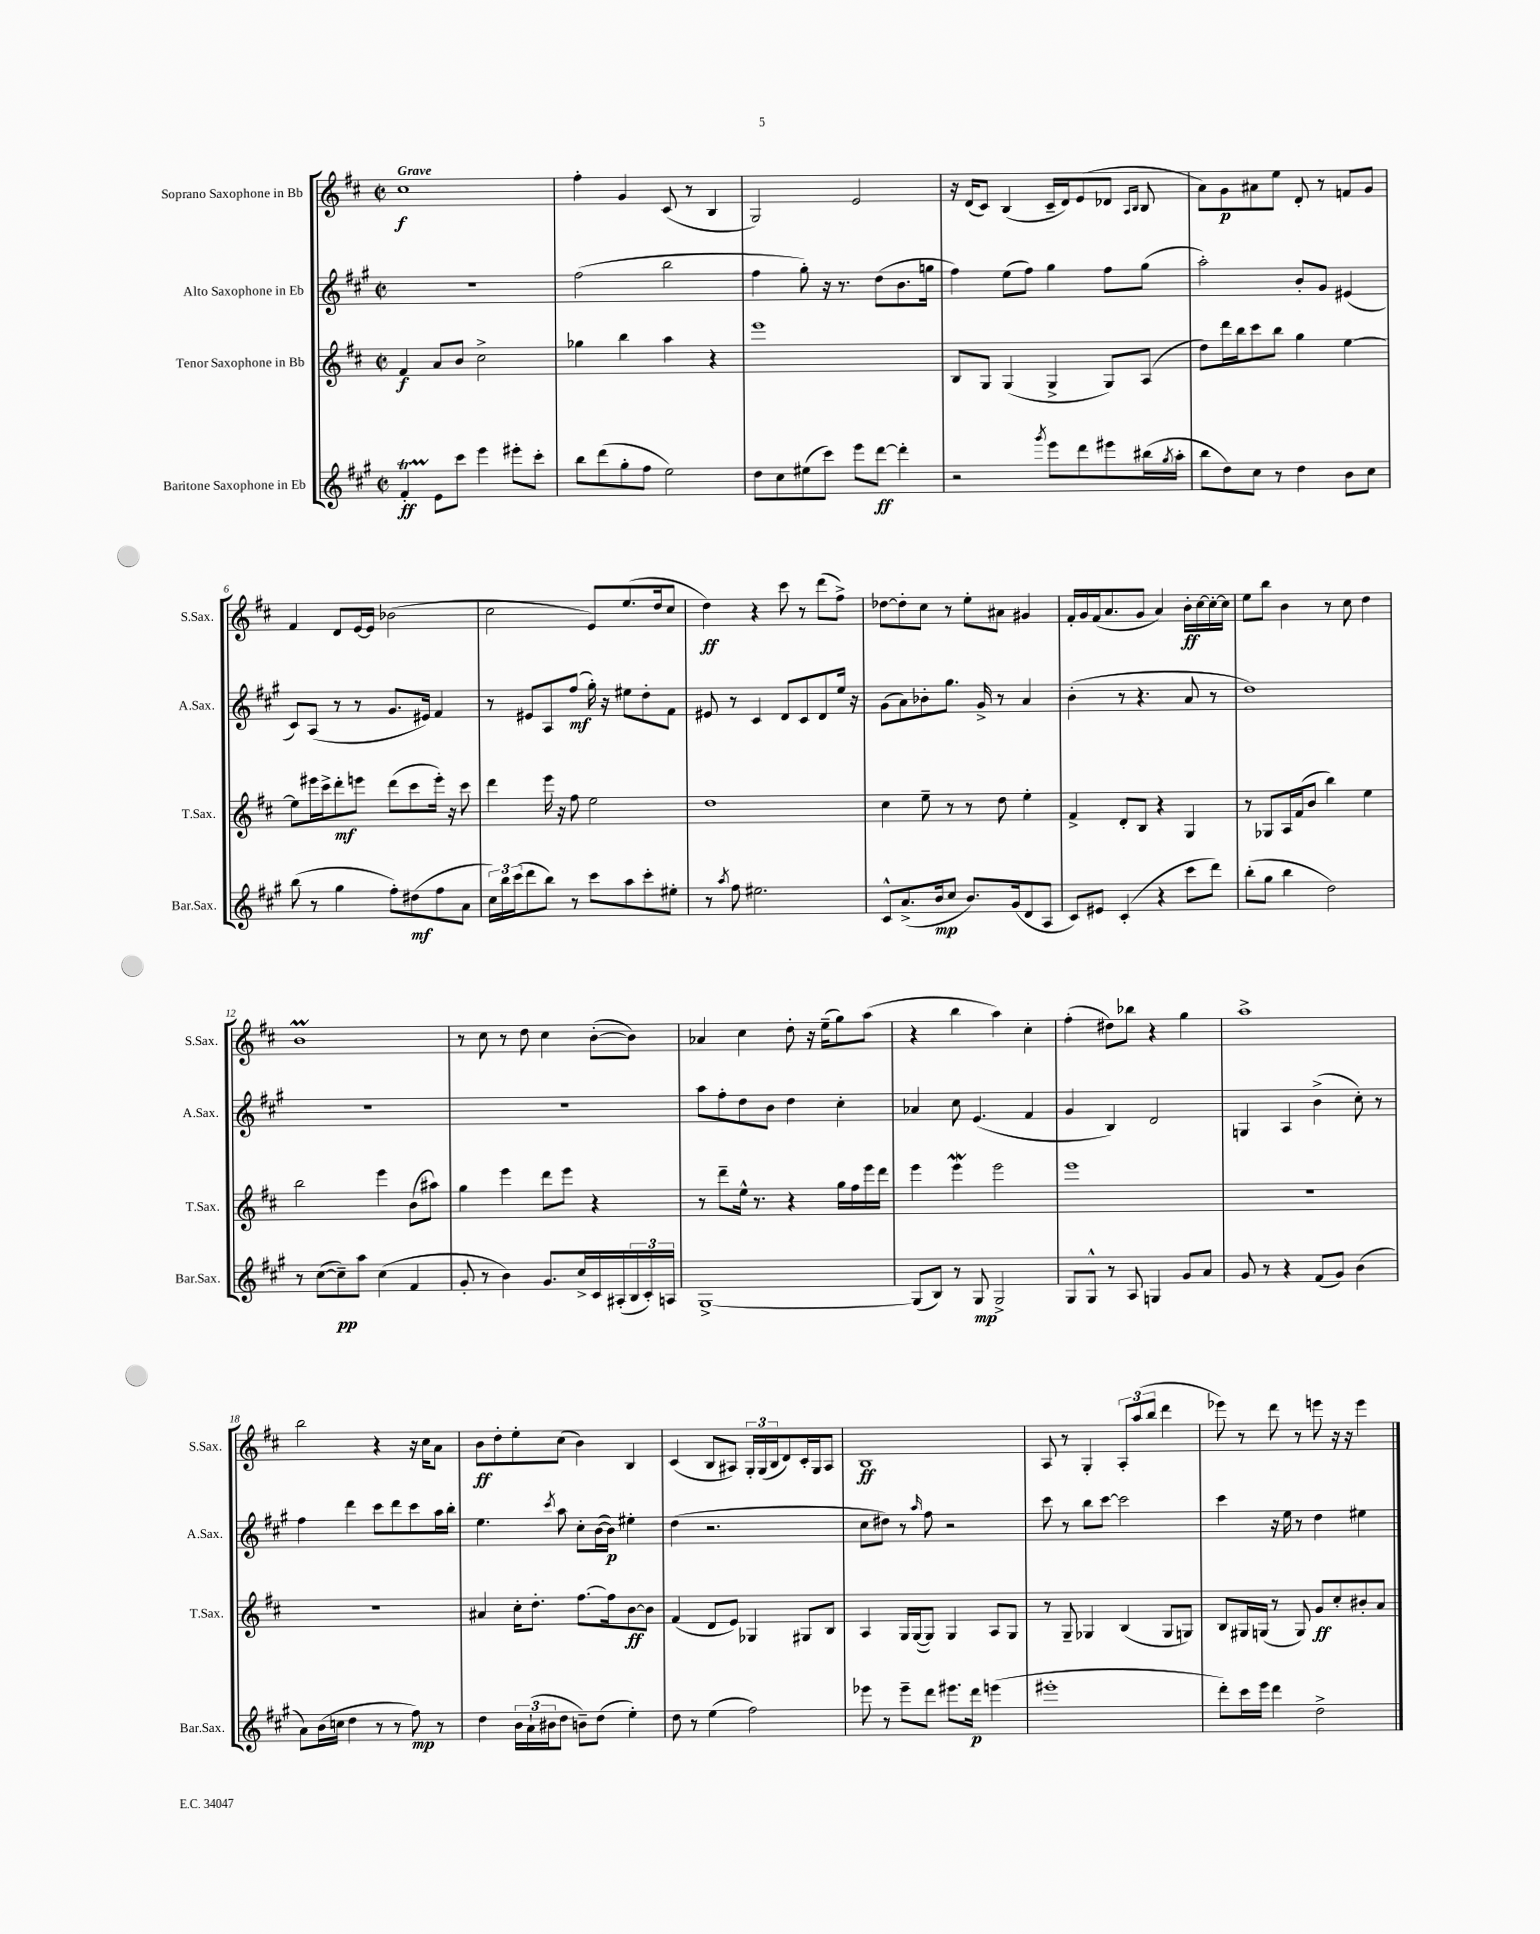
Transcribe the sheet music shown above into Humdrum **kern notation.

**kern	**kern	**kern	**kern
*staff4	*staff3	*staff2	*staff1
*clefG2	*clefG2	*clefG2	*clefG2
*k[f#c#g#]	*k[f#c#]	*k[f#c#g#]	*k[f#c#]
*M2/2	*M2/2	*M2/2	*M2/2
*met(c|)	*met(c|)	*met(c|)	*met(c|)
4f#'	4f#	1r	1cc#
8e	8a	.	.
8ccc#	8b	.	.
4eee	2cc#^	.	.
8eee#'	.	.	.
8ccc#'	.	.	.
=	=	=	=
8bb	4gg-	(2ff#	4ff#'
(8ddd	.	.	.
8gg#'	4bb	.	4g
8ff#	.	.	.
2ee)	4aa	2bb	(8c#
.	.	.	8r
.	4r	.	4B
=	=	=	=
8dd	1eee	4ff#	2G)
8cc#	.	.	.
(8ee#	.	8gg#')	.
8ccc#)	.	16r	.
.	.	8.r	.
8eee	.	.	2e
[8ddd	.	(8dd	.
4ddd']	.	8.b	.
.	.	16gg	.
=	=	=	=
2r	8B	4ff#)	16r
.	.	.	(16d
.	8G	.	8c#)
.	(4G	(8ee	(4B
.	.	8ff#)	.
8qggg#	.	.	.
8eee	4G^	4gg#	16c#~
.	.	.	16d)
8ddd	.	.	(8e
8eee#	8G)	8ff#	8d-
.	.	.	16qqA
.	.	.	16qqB
(16bb#	(8A	(8gg#	8B
8qgg#	.	.	.
16aa'	.	.	.
=	=	=	=
8bb	8dd)	2aa')	8a)
8dd)	16ddd	.	8g
.	16bb	.	.
8cc#	8ccc#	.	8a#
8r	8bb	.	8ee
4dd	4gg	8b'	8d'
.	.	8g#	8r
8b	[4ee	(4e#	8f
8cc#	.	.	8g
=	=	=	=
(8bb	8ee]	8c#)	4f#
8r	16eee#	(8A	.
.	16ccc#^	.	.
4gg#	8ddd'	8r	8d
.	8eee	8r	[16e
.	.	.	16e]
8ff#')	(8ddd	8.g#	(2b-
(8dd#	8ccc#	.	.
.	.	16e#)	.
8ff#	16eee')	4f#	.
.	16r	.	.
8a	8ccc#	.	.
=	=	=	=
24cc#)	4ddd	8r	2cc#
24bb	.	.	.
(24ccc#	.	.	.
8ddd	.	8e#	.
8bb)	16eee	8A	.
.	16r	.	.
8r	8ff#	(8ff#	.
8ccc#	2ee	16gg#')	8e)
.	.	16r	.
8aa	.	8ee#	(8.ee
8ccc#'	.	8dd'	.
.	.	.	16dd
8ee#'	.	8f#	8cc#
=	=	=	=
8r	1dd	8e#	4dd)
8qaa	.	.	.
8ff#	.	8r	.
2.ee#	.	4c#	4r
.	.	8d	8ccc#
.	.	8c#	8r
.	.	8d	(8ddd
.	.	16ee	8ff#^)
.	.	16r	.
=	=	=	=
8c#^^	4cc#	(8g#	[8dd-
(8.a^	.	8a)	8dd-']
.	8ee~	8b-'	8cc#
16b	.	.	.
8cc#	8r	8.gg#	8r
8.b)	8r	.	8ee'
.	.	16g#^	.
.	8dd	8r	8a#
(16g#	.	.	.
8d	4ee'	4a	4g#
8A	.	.	.
=	=	=	=
8c#)	4f#^	(4b'	16f#'
.	.	.	16g
8e#	.	.	(16f#
.	.	.	8.a
(4c#'	8d'	8r	.
.	8B	4.r	8g
4r	4r	.	4a)
8ccc#	4G	8a	16b'
.	.	.	[16cc#
8ddd)	.	8r	16cc#'_
.	.	.	16cc#]
=	=	=	=
(8bb'	8r	1dd)	8ee
8gg#	8G-	.	8bb
4bb	16A	.	4b
.	(16f#	.	.
.	8b	.	.
2dd)	4bb)	.	8r
.	.	.	8cc#
.	4ee	.	4dd
=	=	=	=
8r	2bb	1r	1b
([8cc#	.	.	.
8cc#~])	.	.	.
8aa	.	.	.
(4cc#	4eee	.	.
4f#	(8b	.	.
.	8aa#)	.	.
=	=	=	=
8g#'	4gg	1r	8r
8r	.	.	8cc#
4b)	4eee	.	8r
.	.	.	8dd
8.g#	8ddd	.	4cc#
.	8eee	.	.
16cc#^	.	.	.
16c#	4r	.	([8b'
(16A#'	.	.	.
24B	.	.	8b])
24c#')	.	.	.
24A	.	.	.
=	=	=	=
[1G#^	8r	8aa	4a-
.	8ddd~	8ff#'	.
.	16ee^^	8dd	4cc#
.	8.r	.	.
.	.	8b	.
.	4r	4dd	8dd'
.	.	.	16r
.	.	.	(16ee~
.	16gg	4cc#'	8gg)
.	16ff#	.	.
.	16eee	.	(8aa
.	16ddd	.	.
=	=	=	=
(8G#]	4eee	4a-	4r
8B)	.	.	.
8r	4eee	8cc#	4bb
8G#	.	(4.e	.
2G#^	2eee	.	4aa)
.	.	4f#	4cc#'
=	=	=	=
8G#	1eee	4g#	(4ff#'
8G#^^	.	.	.
8r	.	4B)	8dd#)
8A	.	.	8bb-
4G	.	2d	4r
8g#	.	.	4gg
8a	.	.	.
=	=	=	=
8g#	1r	4G	1aa^
8r	.	.	.
4r	.	4A	.
(8f#	.	(4b^	.
8g#)	.	.	.
(4b	.	8cc#')	.
.	.	8r	.
=	=	=	=
8a)	1r	4ff#	2bb
(16b	.	.	.
16cc	.	.	.
4dd	.	4ddd	.
8r	.	8ccc#	4r
8r	.	8ddd	.
8ff#)	.	8ccc#	16r
.	.	.	16cc#
8r	.	16aa	8a
.	.	16bb'	.
=	=	=	=
4dd	4a#	4.ee	8b
.	.	.	8dd'
24b	16cc#'	.	8ee'
(24a`	.	.	.
.	8.dd'	.	.
24b#	.	.	.
.	.	8qccc#	.
8dd	.	8aa	(8cc#
8b~)	[8.ff#	8cc#'	4b)
(8dd	.	([16b	.
.	16ff#]	16b])	.
4ee')	[8b	4ee#'	4B
.	8b]	.	.
=	=	=	=
8dd	(4f#	(4dd	(4c#
8r	.	.	.
(4ee	8d	2.r	8B
.	8e)	.	8A#)
2ff#)	4G-	.	24G'
.	.	.	(24G
.	.	.	24B
.	.	.	8d)
.	8G#	.	16c#'
.	.	.	16G
.	8B	.	8A#
=	=	=	=
8eee-	4A	8cc#	1B
8r	.	8dd#)	.
8eee-~	16G	8r	.
.	([16G	.	.
.	.	16qqaa	.
8ddd	8G])	8ff#	.
8.eee#	4G	2r	.
16ddd	.	.	.
(4eee	8A	.	.
.	8G	.	.
=	=	=	=
1eee#'	8r	8ccc#	8A
.	8G~	8r	8r
.	4G-	8bb	4G'
.	.	[8ccc#	.
.	(4B	2ccc#]	12A'
.	.	.	(12aa
.	.	.	12bb
.	8G-	.	4ddd
.	8G)	.	.
=	=	=	=
8ddd')	8B	4ccc#	8eee-)
16ccc#	16G#	.	8r
16eee	(16G	.	.
4ddd	8r	16r	8ddd
.	.	16ee	.
.	8G)	8r	8r
2dd^	8g	4dd	8eee
.	8cc#'	.	16r
.	.	.	16r
.	8b#'	4ee#	4eee
.	8a	.	.
==	==	==	==
*-	*-	*-	*-
